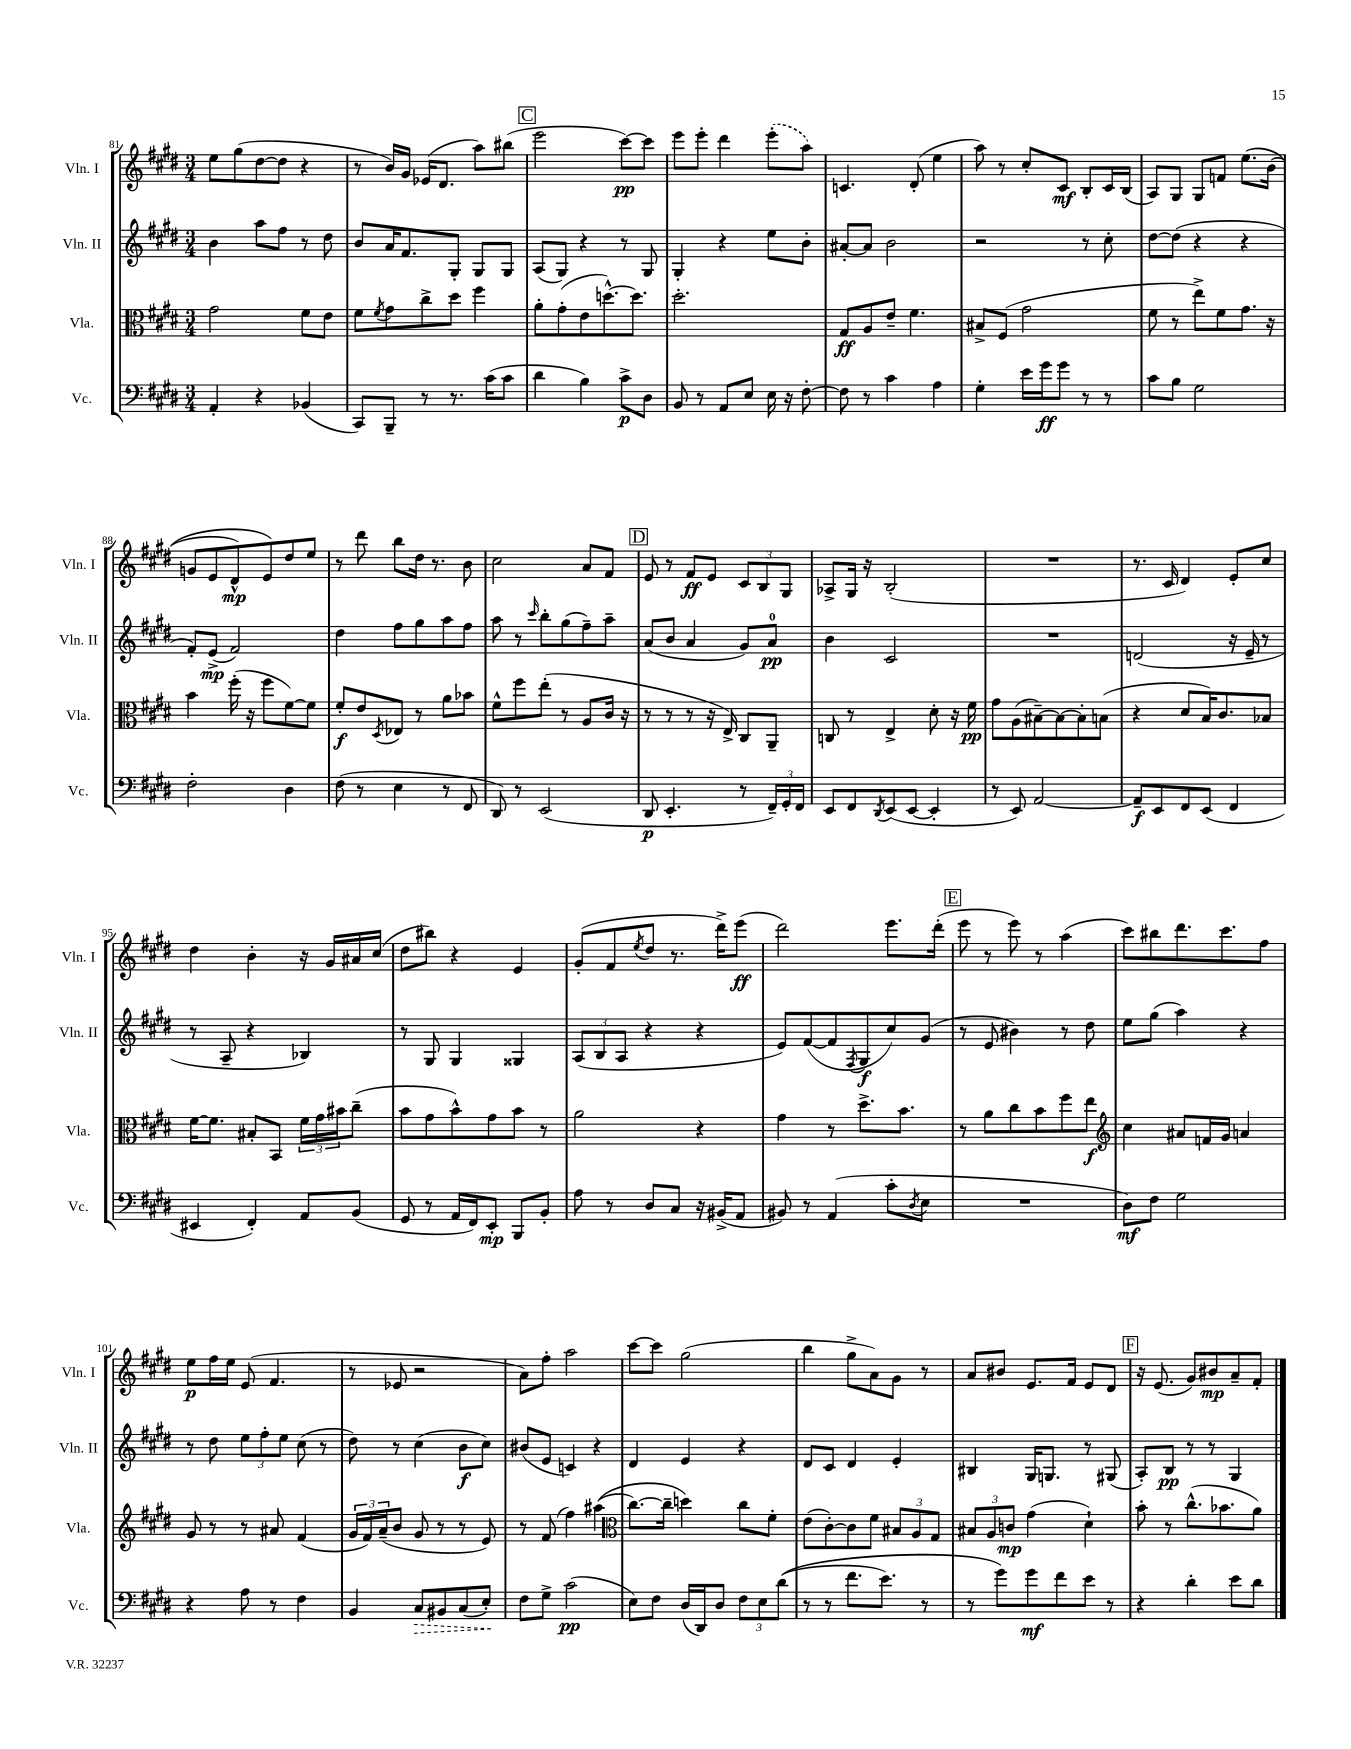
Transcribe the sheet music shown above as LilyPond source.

<<
\new StaffGroup <<
\new Staff = "s0" \with { instrumentName = "Vln. I" shortInstrumentName = "Vln. I" } {
    \clef treble \key e \major \numericTimeSignature \time 3/4
    e''8 gis''8( dis''8~ dis''8 r4 |
    r8 b'16) gis'16 ees'16( dis'8. a''8) bis''8( |
    \mark \markup { \box "C" } e'''2 cis'''8~\pp) cis'''8 |
    e'''8 e'''8-. dis'''4 \once \slurDashed e'''8-.( a''8) |
    c'4. dis'8-.( e''4 |
    a''8) r8 cis''8-. cis'8\mf b8-. cis'16 b16( |
    a8) gis8 gis8 f'8 e''8.\( b'16( |
    g'8 e'8 dis'8-^\mp) e'8\) dis''8 e''8 |
    r8 dis'''8 b''8 dis''16 r8. b'8 |
    cis''2 a'8 fis'8 |
    \mark \markup { \box "D" } e'8 r8 fis'8\ff e'8 \tuplet 3/2 { cis'8 b8 gis8 } |
    aes8-> gis16 r16 b2-.( |
    R2. |
    r8. cis'16 dis'4) e'8-. cis''8 |
    dis''4 b'4-. r16 gis'16 ais'16 cis''16( |
    dis''8 bis''8) r4 e'4 |
    gis'8-.( fis'8 \acciaccatura { e''8 } dis''8 r8. dis'''16->) e'''8\ff( |
    dis'''2) e'''8. dis'''16-.( |
    \mark \markup { \box "E" } e'''8 r8 e'''8) r8 a''4( |
    cis'''8) bis''8 dis'''8. cis'''8. fis''8 |
    e''8\p fis''16 e''16 e'8( fis'4. |
    r8 ees'8 r2 |
    a'8) fis''8-. a''2 |
    cis'''8~ cis'''8 gis''2( |
    b''4 gis''8-> a'8) gis'8 r8 |
    a'8 bis'8 e'8. fis'16 e'8 dis'8 |
    \mark \markup { \box "F" } r16 e'8.( gis'8) bis'8\mp a'8-- fis'8-. \bar "|." |
}
\new Staff = "s1" \with { instrumentName = "Vln. II" shortInstrumentName = "Vln. II" } {
    \clef treble \key e \major \numericTimeSignature \time 3/4
    b'4 a''8 fis''8 r8 dis''8 |
    b'8 a'16 fis'8. gis8-. gis8 gis8 |
    \mark \markup { \box "C" } a8( gis8) r4 r8 gis8 |
    gis4-. r4 e''8 b'8-. |
    ais'8~-. ais'8 b'2 |
    r2 r8 cis''8-. |
    dis''8~ dis''8( r4 r4 |
    fis'8-.) e'8->\mp( fis'2) |
    dis''4 fis''8 gis''8 a''8 fis''8 |
    a''8 r8 \grace { cis'''16 } b''8-. gis''8( fis''8--) a''8-- |
    \mark \markup { \box "D" } a'8( b'8 a'4 gis'8) a'8-0\pp |
    b'4 cis'2 |
    R2. |
    d'2( r16 e'16-- r8 |
    r8 a8-- r4 bes4) |
    r8 gis8 gis4 gisis4 |
    \tuplet 3/2 { a8( b8 a8 } r4 r4 |
    e'8) fis'8~( fis'8 \acciaccatura { fis8 } gis8\f cis''8) gis'8( |
    \mark \markup { \box "E" } r8 e'8 bis'4) r8 dis''8 |
    e''8 gis''8( a''4) r4 |
    r8 dis''8 \tuplet 3/2 { e''8 fis''8-. e''8 } cis''8( r8 |
    dis''8) r8 cis''4( b'8\f cis''8) |
    bis'8( e'8 c'4) r4 |
    dis'4 e'4 r4 |
    dis'8 cis'8 dis'4 e'4-. |
    bis4 gis16 g8. r8 gis8( |
    \mark \markup { \box "F" } a8-.) b8\pp r8 r8 gis4 \bar "|." |
}
\new Staff = "s2" \with { instrumentName = "Vla." shortInstrumentName = "Vla." } {
    \clef alto \key e \major \numericTimeSignature \time 3/4
    gis'2 fis'8 e'8 |
    fis'8 \acciaccatura { fis'8 } gis'8 cis''8-> dis''8 fis''4 |
    \mark \markup { \box "C" } a'8-. gis'8-.( e'8 d''8.~-^) d''8. |
    dis''2.-. |
    gis8\ff a8 e'8-- fis'4. |
    bis8-> fis8( gis'2 |
    fis'8 r8 e''8->) fis'8 gis'8. r16 |
    b'4 fis''16-.( r16 fis''8 fis'8~) fis'8 |
    fis'8-.\f e'8 \acciaccatura { dis8 } ees8 r8 a'8 bes'8 |
    fis'8-^ fis''8 e''8-.( r8 a8 cis'16 r16 |
    \mark \markup { \box "D" } r8 r8 r8 r16 e16->) cis8 a,8-- |
    c8 r8 e4-> dis'8-. r16 fis'16\pp |
    gis'8 a8( bis8~--) bis8~ bis8-. b8( |
    r4 dis'8 b16) cis'8. bes8 |
    fis'16~ fis'8. bis8-. b,8 \tuplet 3/2 { fis'16 gis'16 bis'16 } cis''8--( |
    b'8 gis'8 b'8-^) gis'8 b'8 r8 |
    a'2 r4 |
    gis'4 r8 dis''8.-> b'8. |
    \mark \markup { \box "E" } r8 a'8 cis''8 b'8 fis''8 e''8\f |
    \clef treble cis''4 ais'8 f'16 gis'16 a'4 |
    gis'8 r8 r8 ais'8 fis'4( |
    \tuplet 3/2 { gis'16 fis'16) a'16--( } b'8 gis'8 r8 r8 e'8) |
    r8 fis'8( fis''4) ais''4(\( |
    \clef alto cis''8.~) cis''16-- d''4\) cis''8 fis'8-. |
    e'8( cis'8~-.) cis'8 fis'8 \tuplet 3/2 { bis8 a8 gis8 } |
    \tuplet 3/2 { bis8 a8 c'8\mp } gis'4( dis'4-!) |
    \mark \markup { \box "F" } b'8-. r8 cis''8.-^( bes'8. a'8) \bar "|." |
}
\new Staff = "s3" \with { instrumentName = "Vc." shortInstrumentName = "Vc." } {
    \clef bass \key e \major \numericTimeSignature \time 3/4
    a,4-. r4 bes,4( |
    cis,8) b,,8-- r8 r8. cis'16( cis'8 |
    \mark \markup { \box "C" } dis'4 b4) cis'8->\p dis8 |
    b,8 r8 a,8 e8 e16 r16 fis8~-. |
    fis8 r8 cis'4 a4 |
    gis4-. e'16 gis'16\ff gis'8 r8 r8 |
    cis'8 b8 gis2 |
    fis2-. dis4 |
    fis8( r8 e4 r8 fis,8 |
    dis,8) r8 e,2( |
    \mark \markup { \box "D" } dis,8\p e,4.-. r8 \tuplet 3/2 { fis,16--) gis,16-. fis,16 } |
    e,8 fis,8 \acciaccatura { dis,8 } e,8( e,8~ e,4-. |
    r8 e,8) a,2~ |
    a,8--\f e,8 fis,8 e,8( fis,4 |
    eis,4 fis,4-.) a,8 b,8( |
    gis,8 r8 a,16 fis,16) e,8-.\mp b,,8 b,8-. |
    a8 r8 dis8 cis8 r16 bis,16->( a,8 |
    bis,8) r8 a,4( cis'8-. \acciaccatura { dis8 } e8 |
    \mark \markup { \box "E" } R2. |
    dis8\mf) fis8 gis2 |
    r4 a8 r8 fis4 |
    b,4 \once \override Hairpin.style = #'dashed-line cis8\> bis,8 cis8( e8-.\!) |
    fis8 gis8-> cis'2\pp( |
    e8) fis8 dis16( dis,16) dis8 \tuplet 3/2 { fis8 e8 dis'8(\( } |
    r8 r8 fis'8. e'8.) r8 |
    r8 gis'8\) gis'8\mf fis'8 e'8 r8 |
    \mark \markup { \box "F" } r4 dis'4-. e'8 dis'8 \bar "|." |
}
>>
>>
\layout { \context { \Score currentBarNumber = #81 } }
